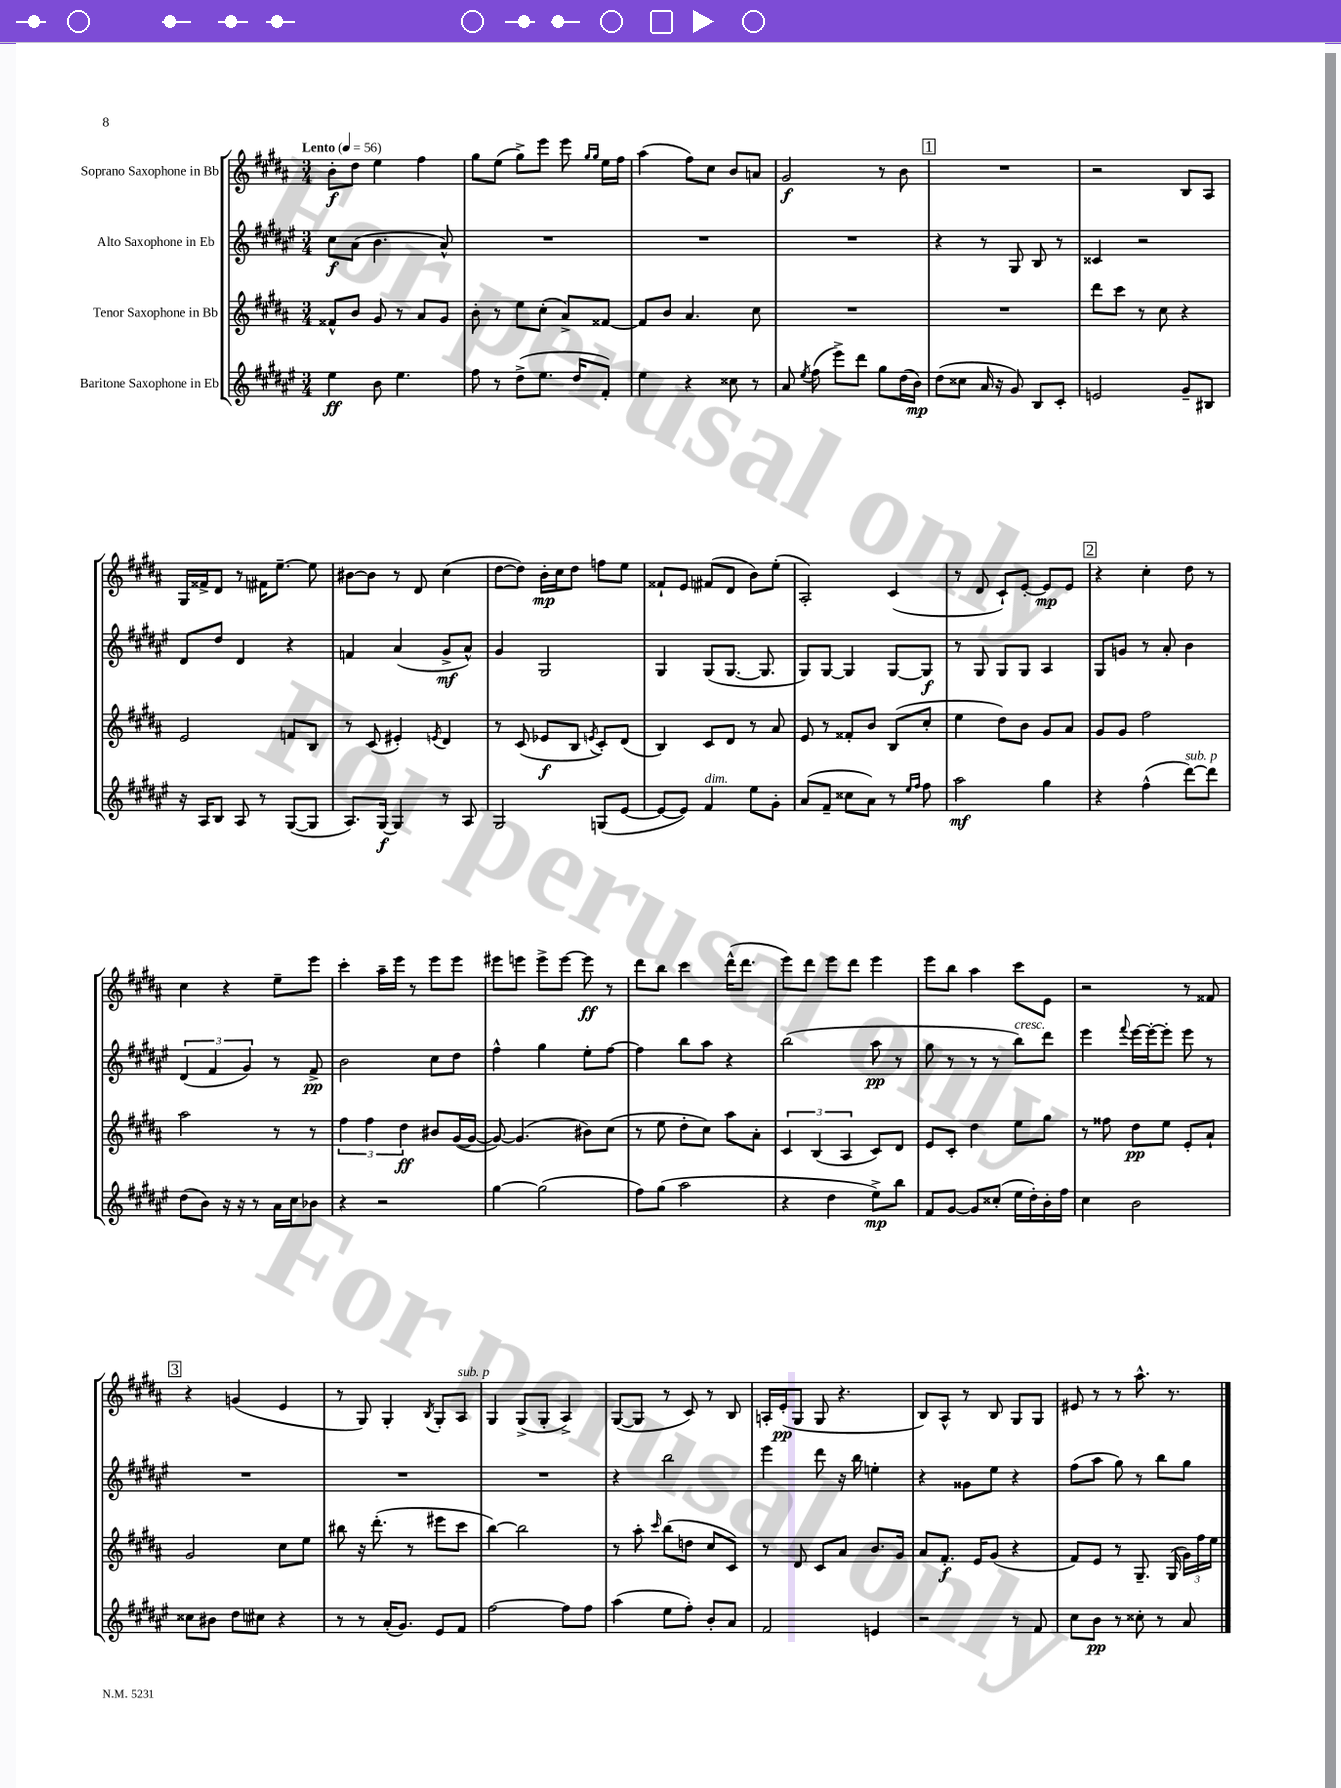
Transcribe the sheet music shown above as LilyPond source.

<<
\new StaffGroup <<
\new Staff = "s0" \with { instrumentName = "Soprano Saxophone in Bb" } {
    \clef treble \key b \major \numericTimeSignature \time 3/4 \tempo "Lento" 4 = 56
    \autoBeamOff b'8[-.\f dis''8] e''4 fis''4 |
    gis''8[ e''8]( gis''8[->) e'''8] e'''8 \grace { gis''16[ gis''16] } e''16[ fis''16] |
    ais''4( fis''8[) cis''8] b'8[ a'8] |
    gis'2\f r8 b'8 |
    \mark \markup { \box "1" } R2. |
    r2 b8[ ais8] |
    gis16[ fisis'16-> dis'8] r8 fis'16[ e''8.]~-- e''8 |
    bis'8[~ bis'8] r8 dis'8 cis''4( |
    dis''8[~ dis''8]) b'16[-.\mp cis''16 dis''8] f''8[ e''8] |
    fisis'8[-! e'8] fis'8[( dis'8] b'8[) e''8]-.( |
    ais2-.) cis'4( |
    r8 dis'8 cis'8[-!) e'8]~-. e'8[\mp e'8] |
    \mark \markup { \box "2" } r4 cis''4-. dis''8 r8 |
    cis''4 r4 e''8[-- e'''8] |
    cis'''4-. ais''16[-- e'''16] r8 e'''8[ e'''8] |
    eis'''8[ e'''8] e'''8[-> e'''8]~ e'''8\ff r8 |
    dis'''8[ b''8] cis'''4 dis'''16[-^( dis'''8.] |
    e'''8[) dis'''8] e'''8[ dis'''8] e'''4 |
    e'''8[ b''8] ais''4 cis'''8[ e'8] |
    r2 r8 fisis'8 |
    \mark \markup { \box "3" } r4 g'4( e'4 |
    r8 gis8) gis4-. \acciaccatura { b8 } gis8[-. ais8]^\markup { \italic "sub. p" } |
    gis4 gis8[->( gis8]-. ais4->) |
    gis8[~( gis8] r8 cis'8) r8 b8 |
    a16[-. e'16-.\pp( gis8] gis8 r4. |
    b8[) ais8]-^ r8 b8 gis8[ gis8] |
    eis'8 r8 r8 ais''8.-^ r8. \bar "|." |
}
\new Staff = "s1" \with { instrumentName = "Alto Saxophone in Eb" } {
    \clef treble \key fis \major \numericTimeSignature \time 3/4
    \autoBeamOff cis''8[\f ais'8]( b'4. ais'8-^) |
    R2. |
    R2. |
    R2. |
    \mark \markup { \box "1" } r4 r8 gis8 b8 r8 |
    cisis'4 r2 |
    dis'8[ dis''8] dis'4 r4 |
    f'4 ais'4( gis'8[->\mf ais'8]-^) |
    gis'4 gis2 |
    gis4 gis8[( gis8.]~ gis8. |
    gis8[) gis8]~ gis4 gis8[~ gis8]\f |
    r8 gis8 gis8[ gis8] ais4 |
    \mark \markup { \box "2" } gis8[ g'8] r8 ais'8-. b'4 |
    \tuplet 3/2 { dis'4( fis'4 gis'4) } r8 fis'8->\pp |
    b'2 cis''8[ dis''8] |
    fis''4-^ gis''4 eis''8[-. fis''8]~ |
    fis''4 b''8[ ais''8] r4 |
    b''2( ais''8\pp r8 |
    gis''8 r8 r8 r8 b''8[^\markup { \italic "cresc." }) dis'''8] |
    eis'''4 \appoggiatura { fis'''8 } eis'''16[~ eis'''16~-. eis'''8]-. eis'''8 r8 |
    \mark \markup { \box "3" } R2. |
    R2. |
    R2. |
    r4 b''2 |
    eis'''4 dis'''8 r16 b''16 e''4-. |
    r4 gisis'8[ eis''8] r4 |
    fis''8[( ais''8] gis''8) r8 b''8[ gis''8] \bar "|." |
}
\new Staff = "s2" \with { instrumentName = "Tenor Saxophone in Bb" } {
    \clef treble \key b \major \numericTimeSignature \time 3/4
    \autoBeamOff fisis'8[-^ b'8] gis'8 r8 ais'8[ gis'8] |
    b'8-. r8 e''8[ cis''8]-.( ais'8[->) fisis'8]~ |
    fisis'8[ b'8] ais'4. cis''8 |
    R2. |
    \mark \markup { \box "1" } R2. |
    dis'''8[ cis'''8] r8 cis''8 r4 |
    e'2 f'8[ b8] |
    r8 cis'8( eis'4-.) \acciaccatura { e'8 } dis'4 |
    r8 cis'8( ees'8[\f b8] \acciaccatura { e'8 } cis'8[-.) dis'8]( |
    b4) cis'8[ dis'8] r8 ais'8 |
    e'8 r8 fisis'8[-. b'8] b8[( cis''8]-. |
    e''4 dis''8[) b'8] gis'8[ ais'8] |
    \mark \markup { \box "2" } gis'8[ gis'8] fis''2 |
    ais''2 r8 r8 |
    \tuplet 3/2 { fis''4 fis''4 dis''4\ff } bis'8[ gis'16~( gis'16]~ |
    gis'8~) gis'4.( bis'8[) cis''8]( |
    r8 e''8 dis''8[-. cis''8]) ais''8[ ais'8]-. |
    \tuplet 3/2 { cis'4 b4( ais4 } cis'8[) dis'8] |
    e'8[ cis'8]-. dis''4 e''8[ gis''8] |
    r8 fisis''8 dis''8[\pp e''8] e'8[-. ais'8]-! |
    \mark \markup { \box "3" } gis'2 cis''8[ e''8] |
    bis''8 r16 dis'''8.-.( r8 eis'''8[ cis'''8] |
    b''4~) b''2 |
    r8 ais''8-. \grace { cis'''16 } b''8[( d''8] cis''8[ cis'8]) |
    r8 dis'8 cis'8[ ais'8] b'8.[ gis'16] |
    ais'8[ fis'8.]-.\f e'16[ gis'8]( r4 |
    fis'8[) e'8] r8 gis8.-- gis16( \tuplet 3/2 { gis'16[) fis''16 e''16] } \bar "|." |
}
\new Staff = "s3" \with { instrumentName = "Baritone Saxophone in Eb" } {
    \clef treble \key fis \major \numericTimeSignature \time 3/4
    \autoBeamOff eis''4\ff b'8 eis''4. |
    fis''8 r8 dis''8[->( eis''8.] dis''16[ fis'8]-.) |
    eis''4 r4 cisis''8 r8 |
    ais'8 \acciaccatura { eis''8 } fis''8( eis'''8[->) dis'''8] gis''8[ dis''16( b'16]\mp) |
    \mark \markup { \box "1" } dis''8[( cisis''8] ais'16 r16 gis'8) b8[ cis'8]-. |
    e'2 gis'8[-- bis8] |
    r16 ais16[ b8] ais8 r8 gis8[~( gis8] |
    ais8.[) gis16]~\f gis4 r8 ais8 |
    gis2 g8[( eis'8]~ |
    eis'8[~ eis'8]) fis'4^\markup { \italic "dim." } eis''8[ gis'8]-. |
    ais'8[( fis'8]-- cisis''8[ ais'8]) r8 \grace { eis''16[ fis''16] } fis''8 |
    ais''2\mf gis''4 |
    \mark \markup { \box "2" } r4 fis''4-^( dis'''8[~^\markup { \italic "sub. p" }) dis'''8] |
    dis''8[( b'8]) r16 r16 r8 ais'16[ cis''16 bes'8] |
    r4 r2 |
    gis''4~ gis''2( |
    fis''8[) gis''8]( ais''2 |
    r4 dis''4 eis''8[->\mp) b''8] |
    fis'8[ gis'8]~ gis'8[ cisis''8]-.( eis''16[ dis''16-.) b'16-. fis''16] |
    cis''4 b'2 |
    \mark \markup { \box "3" } cisis''8[ bis'8] dis''8[ cis''8] r4 |
    r8 r8 ais'16[-.( gis'8.]) eis'8[ fis'8] |
    fis''2~ fis''8[ fis''8] |
    ais''4( eis''8[ fis''8]-.) b'8[-. ais'8] |
    fis'2 e'4 |
    r2 r8 fis'8 |
    cis''8[ b'8]\pp r8 cisis''8-. r8 ais'8 \bar "|." |
}
>>
>>
\layout { \context { \Score \remove "Bar_number_engraver" } }
